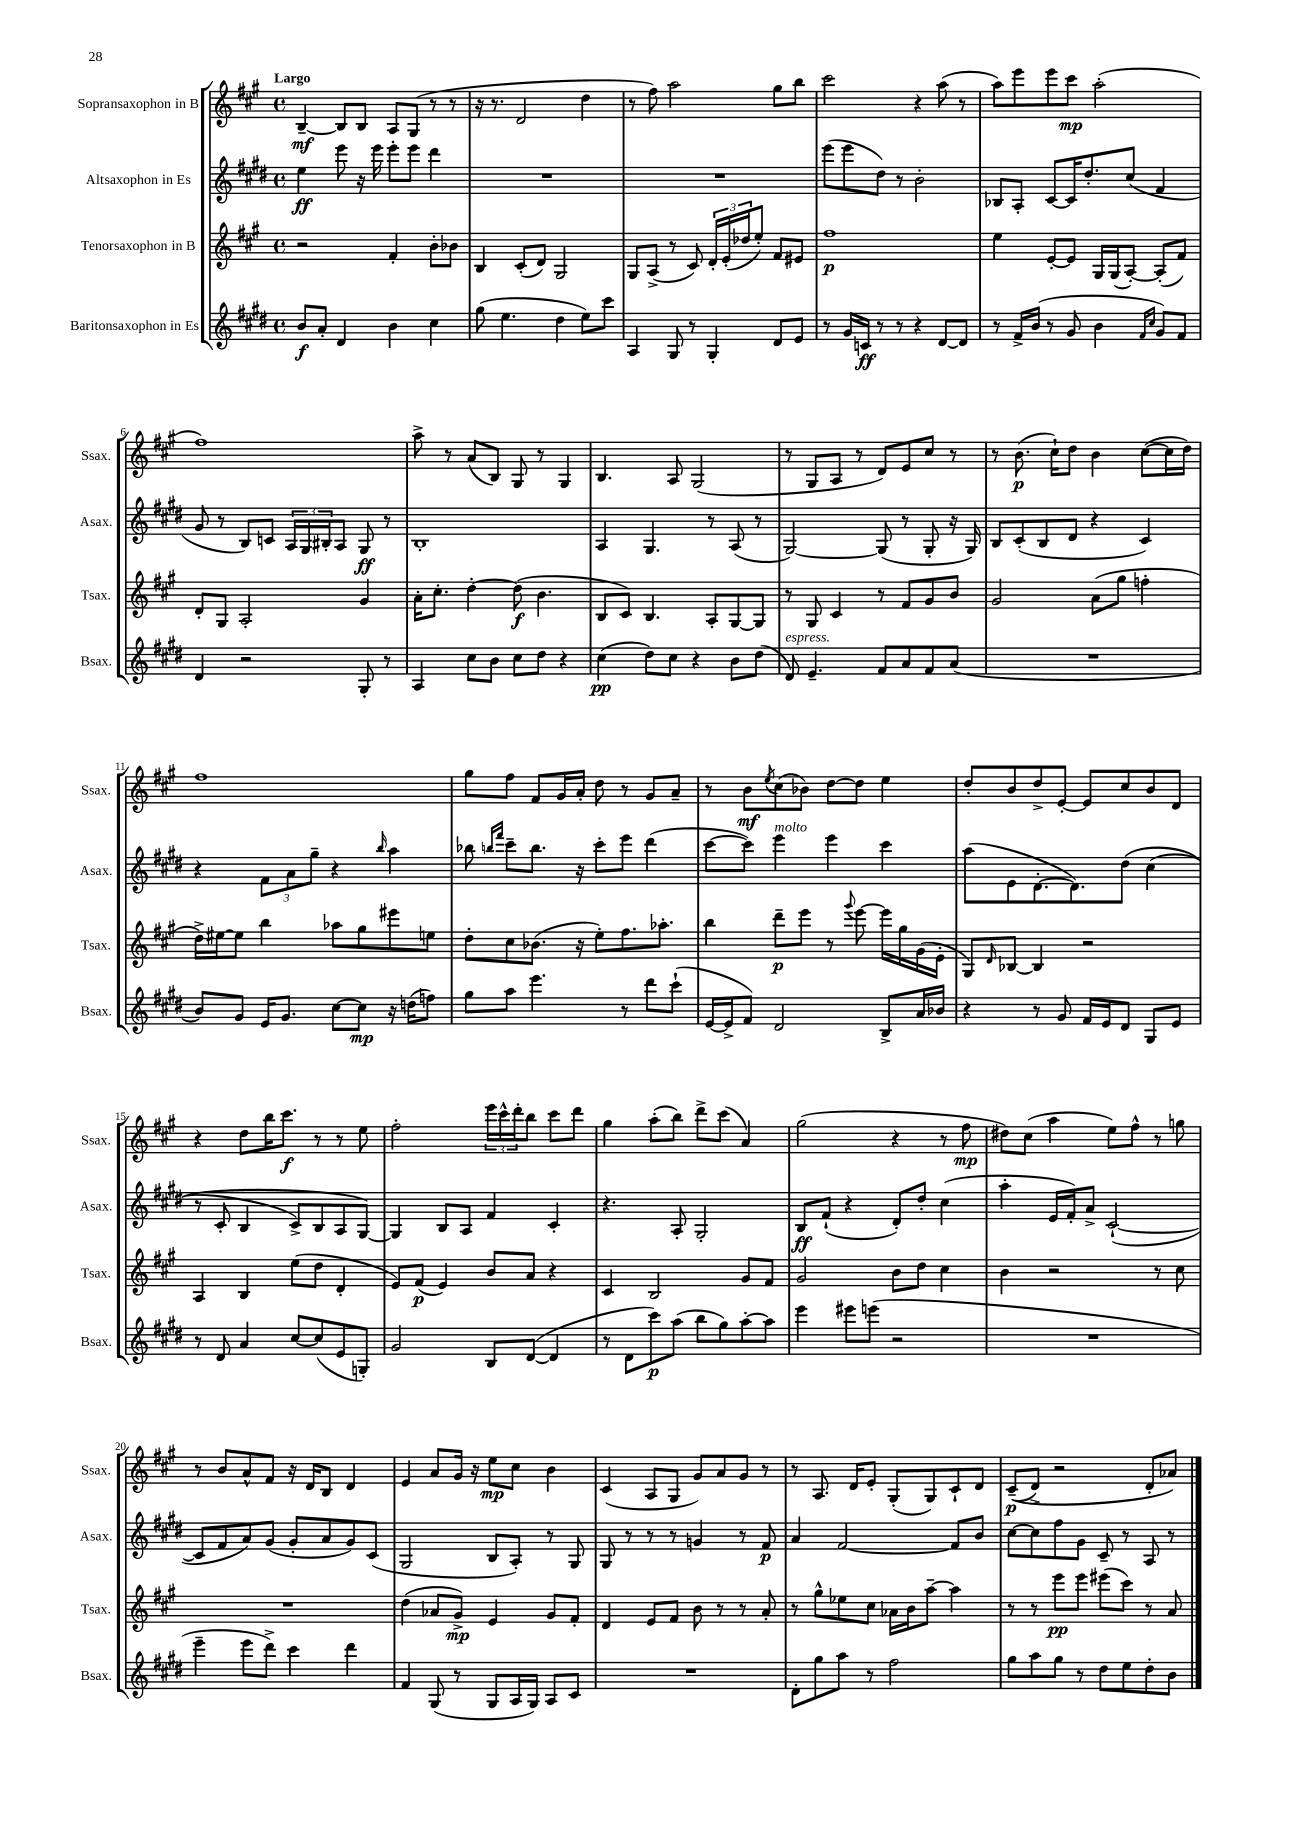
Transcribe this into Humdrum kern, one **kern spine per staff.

**kern	**kern	**kern	**kern
*staff4	*staff3	*staff2	*staff1
*clefG2	*clefG2	*clefG2	*clefG2
*k[f#c#g#d#]	*k[f#c#g#]	*k[f#c#g#d#]	*k[f#c#g#]
*M4/4	*M4/4	*M4/4	*M4/4
*met(c)	*met(c)	*met(c)	*met(c)
8b	2r	4ee	[4B~
8a'	.	.	.
4d#	.	8eee	8B]
.	.	16r	8B
.	.	16eee	.
4b	4f#'	8eee'	8A
.	.	8eee	(8G#
4cc#	8b'	4ddd#	8r
.	8b-	.	8r
=	=	=	=
(8gg#	4B	1r	16r
.	.	.	8.r
4.ee	.	.	.
.	(8c#'	.	2d
.	8d)	.	.
4dd#	2G#	.	.
8ee)	.	.	4dd
8ccc#	.	.	.
=	=	=	=
4A	8G#	1r	8r
.	(8A^	.	8ff#)
8G#	8r	.	2aa
8r	8c#)	.	.
4G#'	24d'	.	.
.	(24e'	.	.
.	24dd-	.	.
.	8ee')	.	.
8d#	8f#	.	8gg#
8e	8e#	.	8bb
=	=	=	=
8r	1ff#	(8eee	2ccc#
16g#	.	8eee	.
16c	.	.	.
8r	.	8dd#)	.
8r	.	8r	.
4r	.	2b'	4r
[8d#	.	.	(8aa
8d#]	.	.	8r
=	=	=	=
8r	4ee	8B-	8aa)
16f#^	.	8A'	8eee
(16b	.	.	.
8r	[8e'	[8c#	8eee
8g#	8e]	16c#]	8ccc#
.	.	8.dd#'	.
4b	16G#	.	(2aa'
.	(16G#	.	.
.	[8A')	(8cc#	.
16qqf#	.	.	.
16qqcc#	.	.	.
8g#)	(8A']	4f#	.
8f#	8f#)	.	.
=	=	=	=
4d#	8d'	8g#	1ff#)
.	8G#	8r	.
2r	2A'	8B)	.
.	.	8c	.
.	.	24A	.
.	.	24G#	.
.	.	24B#'	.
.	.	8A	.
8G#'	4g#	8G#	.
8r	.	8r	.
=	=	=	=
4A	16a'	1B'	8aa^
.	8.cc#'	.	.
.	.	.	8r
8cc#	[4dd'	.	(8a
8b	.	.	8B)
8cc#	(8dd]	.	8G#
8dd#	4.b	.	8r
4r	.	.	4G#
=	=	=	=
(4cc#	8B	4A	4.B
.	8c#)	.	.
8dd#)	4.B	4.G#	.
8cc#	.	.	8A
4r	.	.	(2G#
.	8A'	8r	.
8b	[8G#	(8A	.
(8dd#	8G#]	8r	.
=	=	=	=
8d#)	8r	[2G#)	8r
4.e~	8G#	.	8G#
.	4c#	.	8A
.	.	.	8r
8f#	8r	(8G#]	8d)
8a	8f#	8r	8e
8f#	8g#	8G#'	8cc#
(8a	8b	16r	8r
.	.	16G#)	.
=	=	=	=
1r	2g#	8B	8r
.	.	(8c#'	(8.b
.	.	8B	.
.	.	.	16cc#`)
.	.	8d#	8dd
.	(8a	4r	4b
.	8gg#	.	.
.	4ff'	4c#)	([8cc#
.	.	.	16cc#]
.	.	.	16dd)
=	=	=	=
8b)	16dd^)	4r	1ff#
.	[16ee#	.	.
8g#	8ee#]	.	.
16e	4bb	12f#	.
8.g#	.	.	.
.	.	12a	.
.	.	12gg#~	.
[8cc#	8aa-	4r	.
8cc#]	8gg#	.	.
.	.	16qqbb	.
16r	8eee#	4aa	.
(16dd	.	.	.
8ff)	8ee	.	.
=	=	=	=
8gg#	8dd'	8bb-	8gg#
.	.	16qqbb	.
.	.	16qqfff#	.
8aa	8cc#	8ccc#~	8ff#
4.eee	(8.b-	8.bb	8f#
.	.	.	16g#
.	16r	16r	16a'
.	8ee')	8ccc#'	8dd
8r	8.ff#	8eee	8r
8ddd#	.	(4ddd#	8g#
.	8.aa-'	.	.
(8ccc#`	.	.	8a~
=	=	=	=
[16e	4bb	[8ccc#	8r
16e^]	.	.	.
8f#)	.	8ccc#])	8b
.	.	.	8qee
2d#	8ddd~	4eee	(8cc#
.	8eee	.	8b-)
.	8r	4eee	[8dd
.	8qqggg#	.	.
.	[8eee	.	8dd]
8B^	16eee]	4ccc#	4ee
.	16gg#	.	.
16a	(16g#	.	.
16b-	16e'	.	.
=	=	=	=
4r	8G#)	(8aa	8dd'
.	16qqd	.	.
.	[8B-	8e	8b
8r	4B-]	[8.d#'	8dd^
8g#	.	.	[8e'
.	.	8.d#])	.
16f#	2r	.	8e]
16e	.	.	.
8d#	.	&(8dd#	8cc#
8G#	.	(4cc#	8b
8e	.	.	8d
=	=	=	=
8r	4A	8r	4r
8d#	.	8c#'	.
4a	4B	4B	8dd
.	.	.	16bb
.	.	.	8.ccc#
[8cc#	(8ee	8c#^)	.
(8cc#]	8dd	8B	8r
8e	4d'	8A	8r
8G')	.	[8G#&)	8ee
=	=	=	=
2g#	8e)	4G#]	2ff#'
.	(8f#	.	.
.	4e)	8B	.
.	.	8A	.
8B	8b	4f#	24eee
.	.	.	24ccc#^^
.	.	.	24ddd'
([8d#	8a	.	8bb
4d#]	4r	4c#'	8ccc#
.	.	.	8ddd
=	=	=	=
8r	4c#	4.r	4gg#
8d#	.	.	.
8ccc#)	2B	.	(8aa'
(8aa	.	8A'	8bb)
8bb	.	2G#'	8ddd^
8gg#)	.	.	(8ccc#
[8aa'	8g#	.	4a)
8aa]	8f#	.	.
=	=	=	=
4eee	2g#	8B	(2gg#
.	.	(8f#`	.
8eee#	.	4r	.
(8eee	.	.	.
2r	8b	8d#')	4r
.	8dd	8dd#'	.
.	4cc#	(4cc#	8r
.	.	.	8ff#
=	=	=	=
1r	4b	4aa'	8dd#)
.	.	.	(8cc#
.	2r	16e	4aa
.	.	16f#')	.
.	.	8a^	.
.	.	([2c#`	8ee)
.	.	.	8ff#^^
.	8r	.	8r
.	8cc#	.	8gg
=	=	=	=
4eee~	1r	8c#]	8r
.	.	8f#	8b
8eee	.	8a)	8a^^
8ddd#^)	.	(8g#	8f#
4ccc#	.	8g#'	16r
.	.	.	16d
.	.	8a	8B
4ddd#	.	8g#)	4d
.	.	(8c#	.
=	=	=	=
4f#	(4dd	2G#	4e
(8G#	8a-	.	8a
8r	8g#^)	.	16g#
.	.	.	16r
8G#	4e	8B	8ee
16A	.	8A')	8cc#
16G#)	.	.	.
8A	8g#	8r	4b
8c#	8f#'	8G#	.
=	=	=	=
1r	4d	8G#	(4c#
.	.	8r	.
.	8e	8r	8A
.	8f#	8r	8G#
.	8b	4g	8g#)
.	8r	.	8a
.	8r	8r	8g#
.	8a'	8f#	8r
=	=	=	=
8d#'	8r	4a	8r
8gg#	8gg#^^	.	8.A
8aa	8ee-	[2f#	.
.	.	.	16d
8r	8cc#	.	8e'
2ff#	16a-	.	(8G#'
.	16b	.	.
.	[8aa~	.	8G#)
.	4aa]	8f#]	8c#`
.	.	8b	8d
=	=	=	=
8gg#	8r	[8cc#	&((8c#~
8aa	8r	8cc#]	8d^)
8gg#	8eee	8ff#	2r
8r	8eee	8g#	.
8dd#	(8eee#	8c#~	.
8ee	8ccc#)	8r	.
8dd#'	8r	8A	8d'
8b	8a	8r	8a-&)
==	==	==	==
*-	*-	*-	*-
